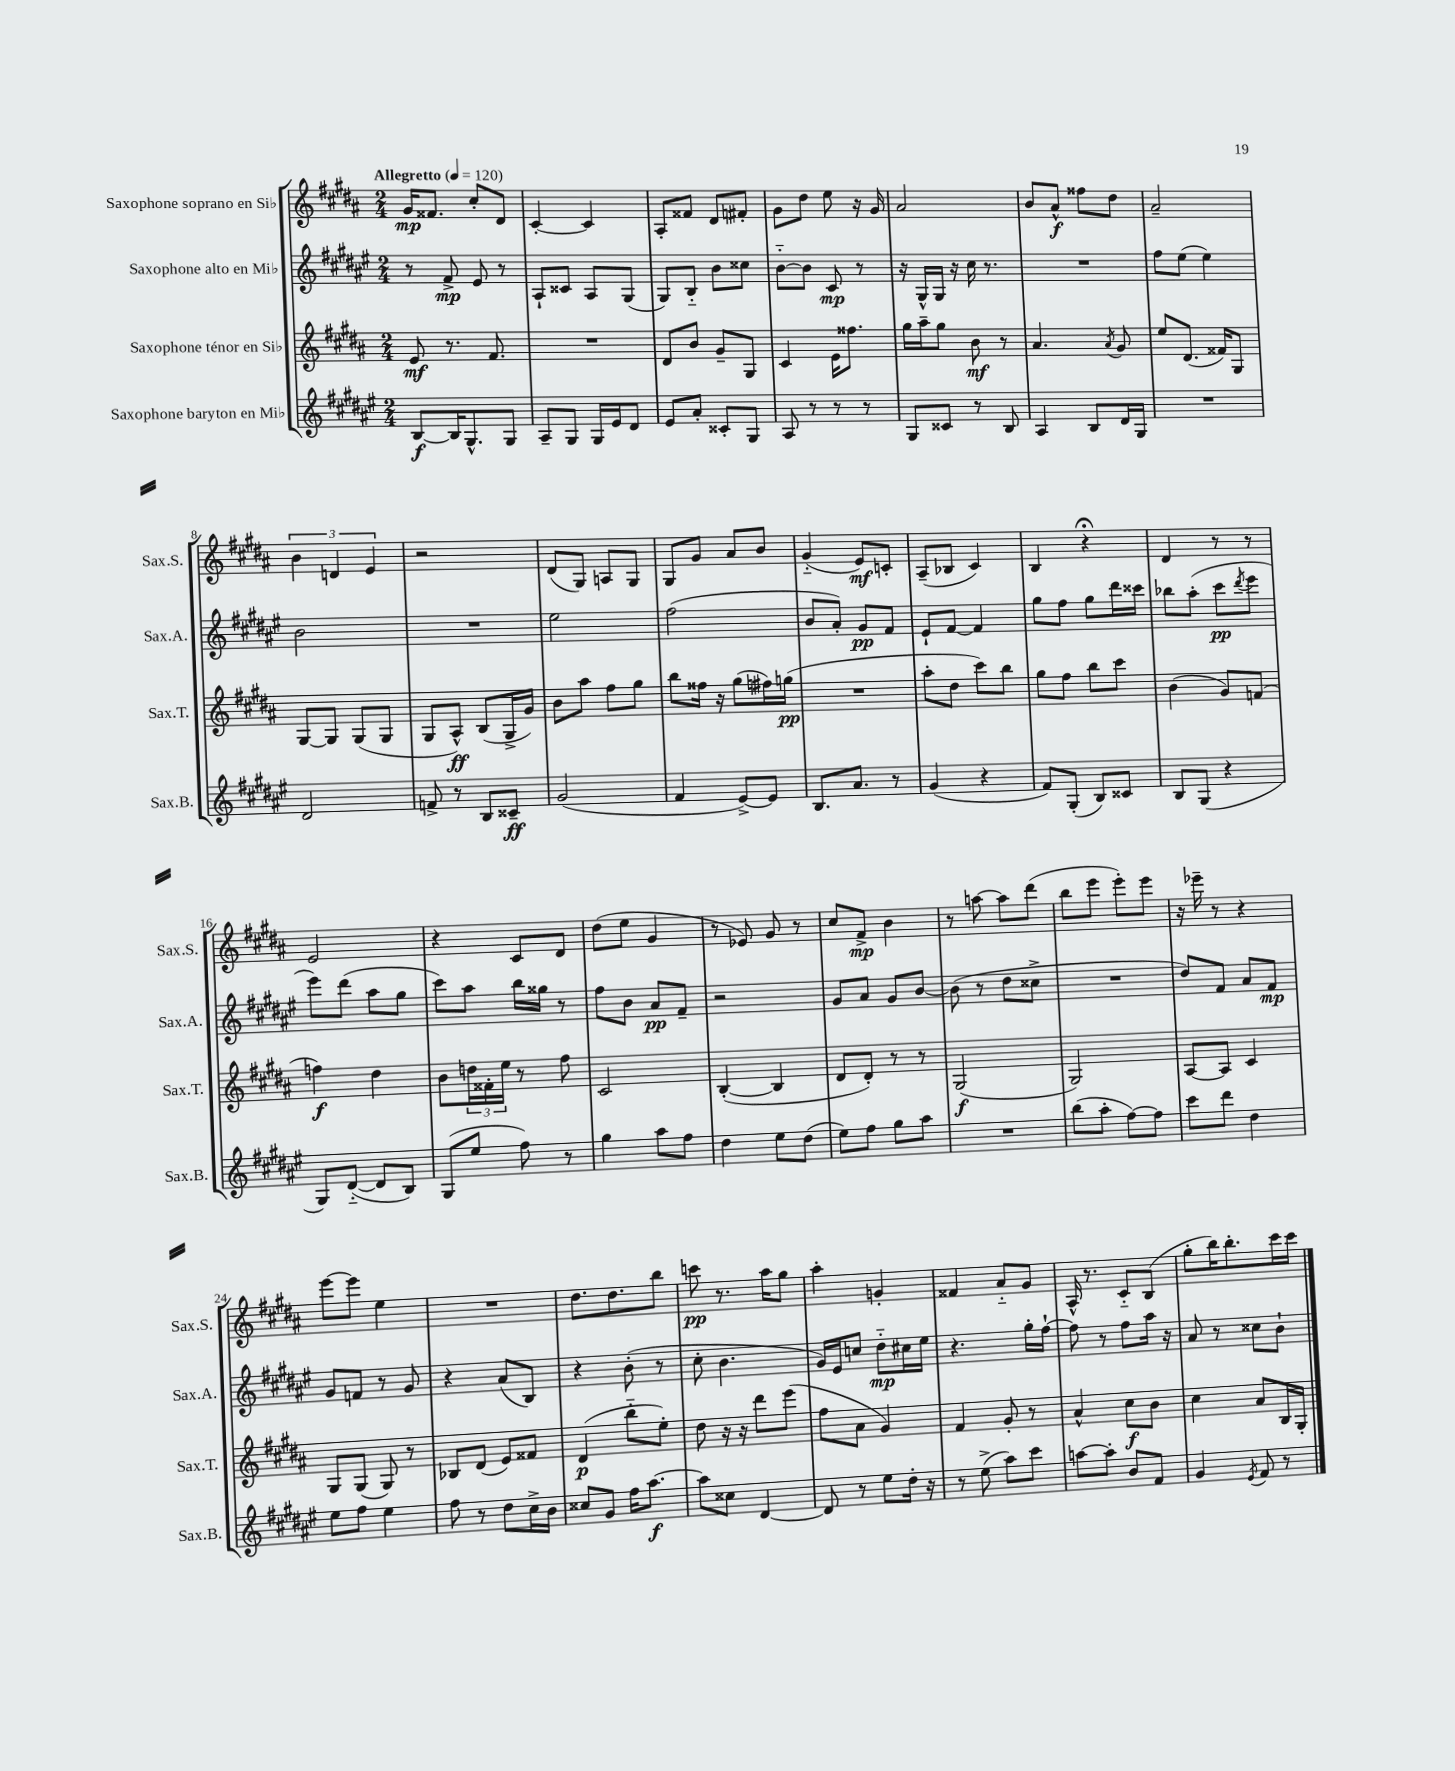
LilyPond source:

<<
\new StaffGroup <<
\new Staff = "s0" \with { instrumentName = "Saxophone soprano en Sib" shortInstrumentName = "Sax.S." } {
    \clef treble \key b \major \numericTimeSignature \time 2/4 \tempo "Allegretto" 4 = 120
    gis'16\mp fisis'8. cis''8-. dis'8 |
    cis'4~-. cis'4 |
    ais8-. fisis'8 dis'8 fis'8-. |
    gis'8 dis''8 e''8 r16 gis'16 |
    ais'2 |
    b'8 ais'8-^\f fisis''8 dis''8 |
    ais'2-- |
    \tuplet 3/2 { b'4 d'4 e'4 } |
    r2 |
    dis'8( gis8) a8 gis8 |
    gis8 gis'8 ais'8 b'8 |
    gis'4-_( e'8\mf) c'8-. |
    ais8--( bes8 cis'4) |
    b4 r4\fermata |
    dis'4 r8 r8 |
    e'2 |
    r4 cis'8 dis'8 |
    dis''8( e''8 gis'4 |
    r8 ees'8) gis'8 r8 |
    cis''8 fis'8->\mp b'4 |
    r8 a''8~ a''8 dis'''8( |
    b''8 e'''8 e'''8-.) e'''8 |
    r16 ees'''16-- r8 r4 |
    e'''8~ e'''8 e''4 |
    R2 |
    dis''8. dis''8. b''8 |
    c'''8\pp r8. ais''16 gis''8 |
    ais''4-. g'4-. |
    fisis'4 ais'8-_ gis'8 |
    ais16-^ r8. cis'8-_ b8( |
    gis''8-. b''16) b''8.-. cis'''16 cis'''16 \bar "|." |
}
\new Staff = "s1" \with { instrumentName = "Saxophone alto en Mib" shortInstrumentName = "Sax.A." } {
    \clef treble \key fis \major \numericTimeSignature \time 2/4
    r8 fis'8->\mp eis'8 r8 |
    ais8-! cisis'8 ais8 gis8( |
    gis8) b8-_ b'8 cisis''8 |
    b'8~-_ b'8 cis'8\mp r8 |
    r16 gis16-^ gis16 r16 cis''16 r8. |
    R2 |
    fis''8 eis''8( eis''4) |
    b'2 |
    R2 |
    eis''2 |
    fis''2( |
    b'8 ais'8-.) gis'8\pp fis'8 |
    eis'8-! fis'8~ fis'4 |
    gis''8 fis''8 gis''8 dis'''16 cisis'''16 |
    bes''8 ais''8-.( cis'''8\pp \acciaccatura { dis'''8 } eis'''8 |
    eis'''8) dis'''8( ais''8 gis''8 |
    cis'''8) ais''8 b''16 gisis''16 r8 |
    fis''8 b'8 ais'8\pp fis'8-- |
    r2 |
    gis'8 ais'8 gis'8 b'8~ |
    b'8( r8 dis''8 cisis''8-> |
    R2 |
    dis''8) fis'8 ais'8 fis'8\mp |
    gis'8 f'8 r8 gis'8 |
    r4 ais'8( b8) |
    r4 b'8-.( r8 |
    cis''8-. b'4. |
    gis'16) eis'16 c''8 dis''8-_\mp cis''16 eis''16 |
    r4. gis''16-. fis''16~-! |
    fis''8 r8 fis''8 ais''16 r16 |
    ais'8 r8 cisis''8 b'8-! \bar "|." |
}
\new Staff = "s2" \with { instrumentName = "Saxophone ténor en Sib" shortInstrumentName = "Sax.T." } {
    \clef treble \key b \major \numericTimeSignature \time 2/4
    e'8\mf r8. fis'8. |
    R2 |
    dis'8 b'8 gis'8-- gis8 |
    cis'4 e'16 fisis''8. |
    gis''16 ais''16-- gis''8 b'8\mf r8 |
    ais'4. \acciaccatura { ais'8 } gis'8 |
    e''8 dis'8.( fisis'16) gis8 |
    gis8~ gis8 gis8( gis8 |
    gis8 ais8-^\ff) b8( gis16-> gis'16) |
    b'8 ais''8 fis''8 gis''8 |
    b''8 fisis''16 r16 gis''8( fis''16) g''16\pp( |
    R2 |
    ais''8-. dis''8 cis'''8) b''8 |
    gis''8 fis''8 b''8 cis'''8 |
    b'4( gis'8) f'8( |
    f''4\f) dis''4 |
    b'8 \tuplet 3/2 { d''16 fisis'16-. e''16 } r8 fis''8 |
    cis'2 |
    b4~-.( b4 |
    dis'8 dis'8-.) r8 r8 |
    gis2\f( |
    gis2) |
    ais8~ ais8 cis'4 |
    gis8 gis8( gis8) r8 |
    bes8 dis'8( e'8) fisis'8 |
    dis'4\p( b''8-_ e''8-.) |
    dis''8 r16 r16 dis'''8 e'''8( |
    fis''8 ais'8 gis'4) |
    fis'4 gis'8-. r8 |
    ais'4-^ cis''8\f b'8 |
    cis''4 ais'8 b16 gis16-. \bar "|." |
}
\new Staff = "s3" \with { instrumentName = "Saxophone baryton en Mib" shortInstrumentName = "Sax.B." } {
    \clef treble \key fis \major \numericTimeSignature \time 2/4
    b8~\f b16 gis8.-^ gis8 |
    ais8-- gis8 gis16 eis'16 dis'8 |
    eis'8 ais'8-. cisis'8-. gis8 |
    ais8 r8 r8 r8 |
    gis8 cisis'8 r8 b8 |
    ais4 b8 dis'16 gis16 |
    R2 |
    dis'2 |
    f'8-> r8 b8 cisis'8--\ff |
    gis'2( |
    fis'4 eis'8~->) eis'8 |
    b8. ais'8. r8 |
    gis'4( r4 |
    fis'8) gis8-.( b8) cisis'8 |
    b8 gis8( r4 |
    gis8) dis'8~-_( dis'8 b8) |
    gis8( eis''8 fis''8) r8 |
    gis''4 ais''8 fis''8 |
    dis''4 eis''8 dis''8( |
    eis''8) fis''8 gis''8 ais''8 |
    R2 |
    b''8( ais''8-. fis''8~) fis''8 |
    cis'''8 dis'''8 dis''4 |
    eis''8 fis''8 eis''4 |
    fis''8 r8 dis''8 cis''16-> b'16 |
    cisis''8 gis'8 fis''16 ais''8.~\f |
    ais''8 cisis''8 dis'4~ |
    dis'8 r8 eis''8 dis''16-. r16 |
    r8 eis''8->( ais''8) cis'''8 |
    a''8~ a''8-. b'8 fis'8 |
    gis'4 \acciaccatura { eis'8 } fis'8 r8 \bar "|." |
}
>>
>>
